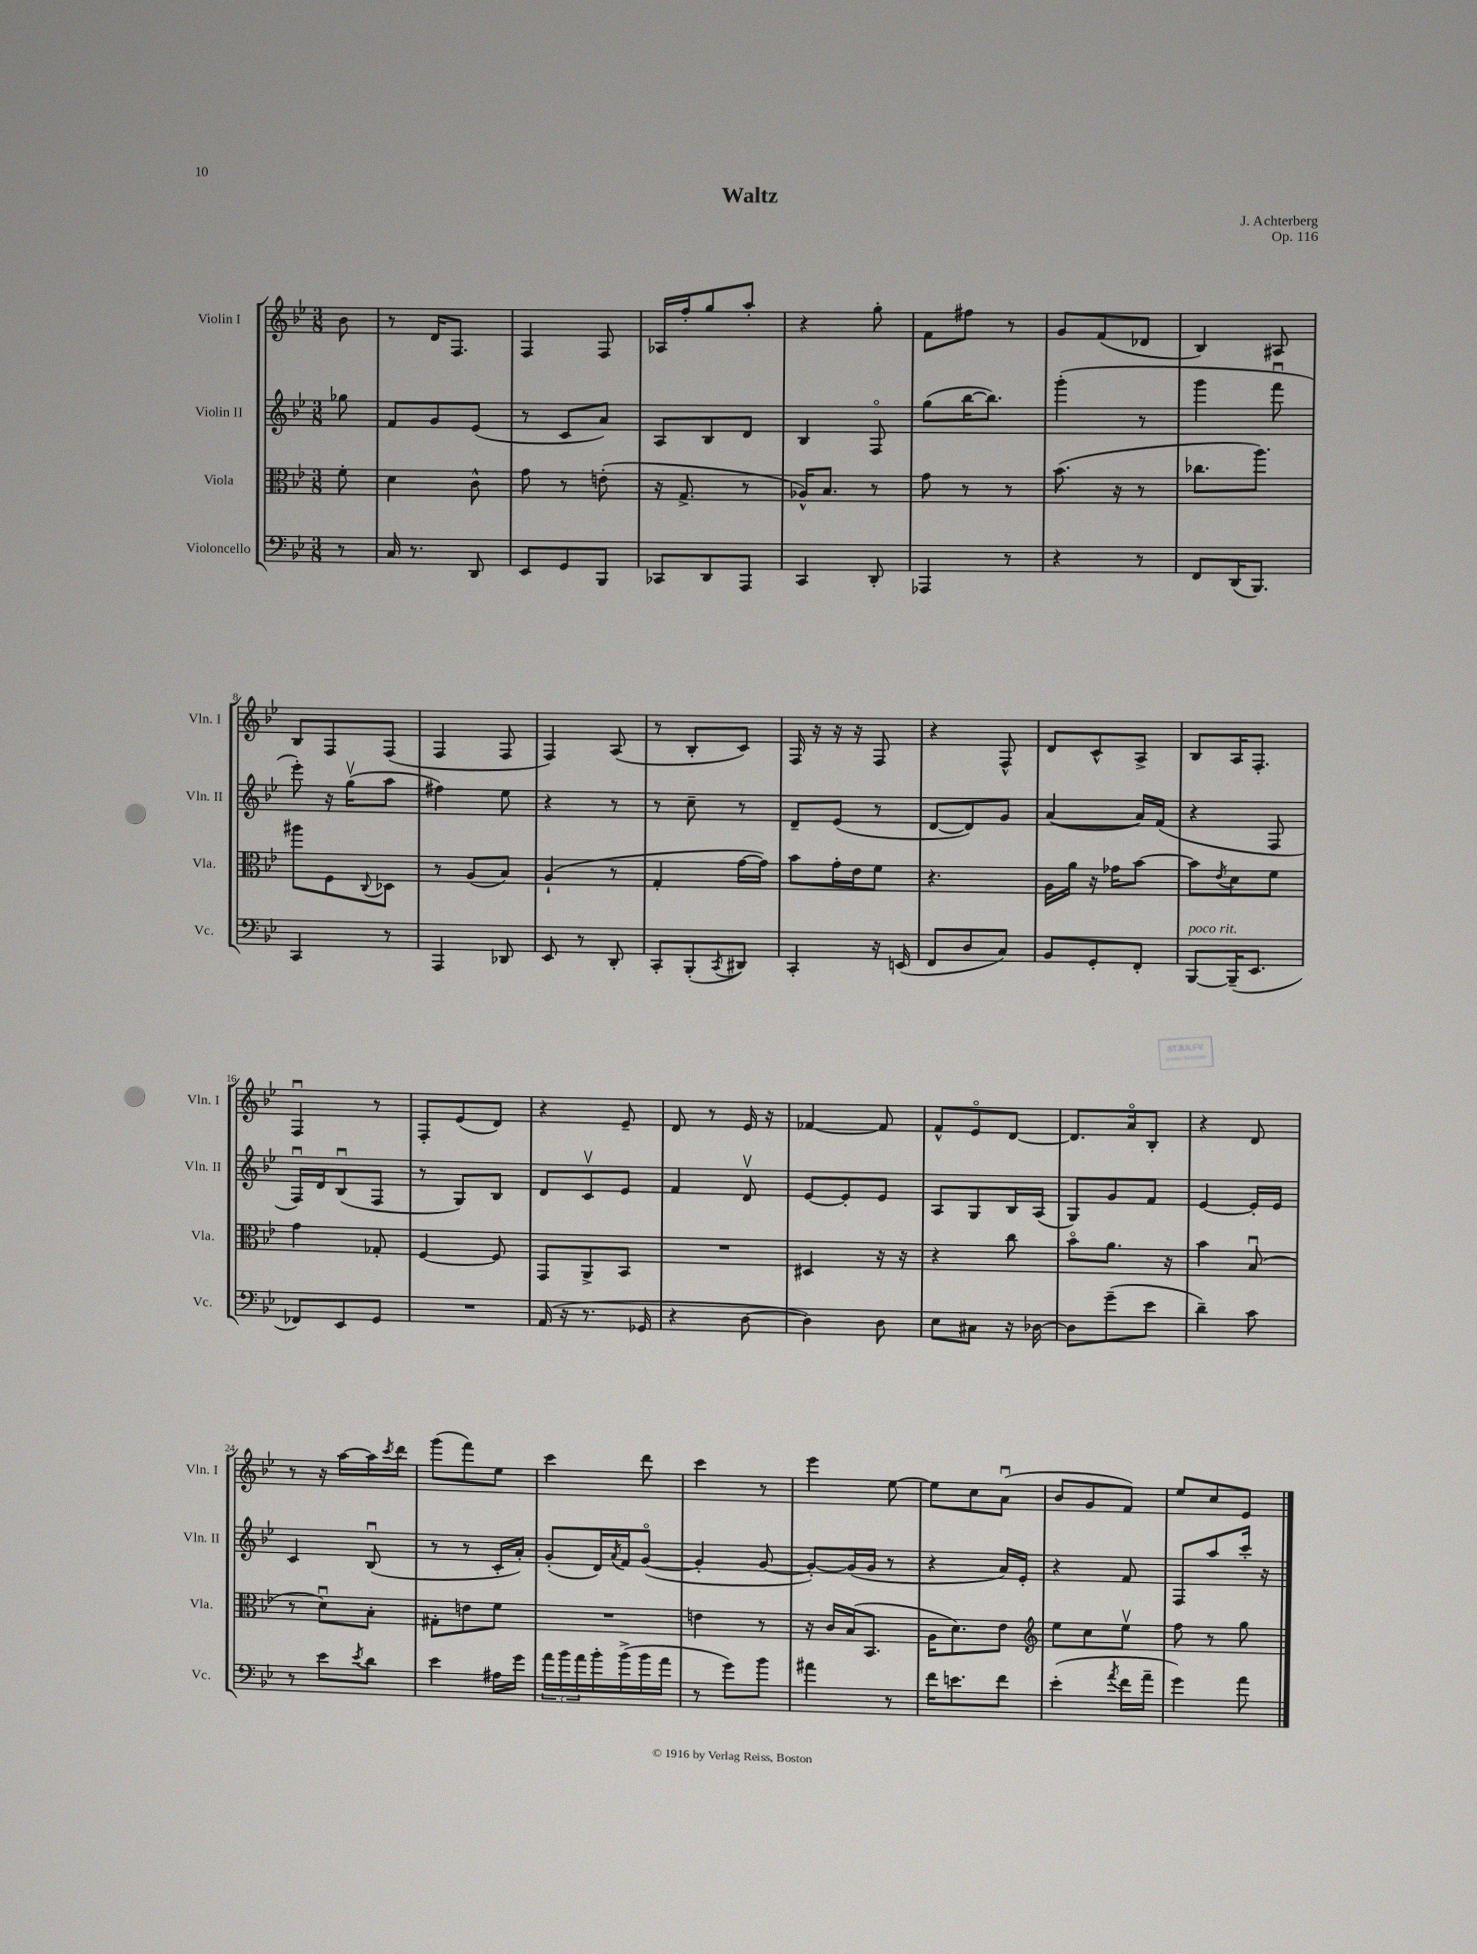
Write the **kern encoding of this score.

**kern	**kern	**kern	**kern
*staff4	*staff3	*staff2	*staff1
*clefF4	*clefC3	*clefG2	*clefG2
*k[b-e-]	*k[b-e-]	*k[b-e-]	*k[b-e-]
*M3/8	*M3/8	*M3/8	*M3/8
8r	8f'	8gg-	8b-
=	=	=	=
16C	4d	8f	8r
8.r	.	.	.
.	.	8g	16d
.	.	.	8.F
8DD	8c^^	(8e-	.
=	=	=	=
8EE-	8g	8r	4F
8GG	8r	8c	.
8BBB-	(8e'	8a)	8F
=	=	=	=
8CC-	16r	8A	16A-
.	8.G^	.	16ff'
8DD	.	8B-	8gg
8AAA	8r	8d	8aa'
=	=	=	=
4CC	16A-^^)	4B-	4r
.	8.B-	.	.
8DD'	8r	8Fo	8gg'
=	=	=	=
4AAA-	8g	(8gg	8f
.	8r	[16bb-	8ff#
.	.	8.bb-])	.
8r	8r	.	8r
=	=	=	=
4r	(8.b-	(4ggg'	8g
.	.	.	(8f
.	16r	.	.
8r	8r	8r	8d-
=	=	=	=
8FF	8.cc-	4ggg	4B-)
(16DD	.	.	.
8.BBB-)	8.aa)	.	.
.	.	8fffu	8A#
=	=	=	=
4CC	8aa#	8eee-')	8B-
.	8F	16r	8F
.	.	(16ggv	.
.	8qqC	.	.
8r	8D-	8aa	(8F
=	=	=	=
4AAA	8r	4ff#)	4F
.	(8A	.	.
8DD-	8B-)	8ee-	8F
=	=	=	=
8EE-	(4A`	4r	4F)
8r	.	.	.
8DD'	8r	8r	(8A
=	=	=	=
8CC'	4G'	8r	8r
(8BBB-'	.	8cc~	8B-'
8qCC	.	.	.
8DD#)	[16g	8r	8c)
.	16g])	.	.
=	=	=	=
4CC'	8b-	8d~	16F
.	.	.	16r
.	16g'	(8e-	16r
.	16e-	.	16r
16r	8f	8r	8F
(16EE	.	.	.
=	=	=	=
8FF	4.r	[8d	4r
8D	.	8d])	.
8C)	.	8g	8F^^
=	=	=	=
8BB-	16A	([4a	8d
.	16a	.	.
8GG'	16r	.	8c^^
.	16g-	.	.
8FF'	[8b-	16a])	8A^
.	.	(16f	.
=	=	=	=
[8BBB-	8b-]	4r	8B-
.	8qe-	.	.
(16BBB-~]	8d	.	16A
8.EE-	.	.	8.F'
.	8f	8F	.
=	=	=	=
8FF-)	4g	16Fu)	4Fu
.	.	16d	.
8EE-	.	(8B-u	.
8GG	8G-'	8F	8r
=	=	=	=
4.r	[4F	8r	8F'
.	.	8G)	(8e-
.	8F]	8B-	8d)
=	=	=	=
(16AA	8GG	8d	4r
16r	.	.	.
8.r	8AA^	8cv	.
.	8BB-	8e-	8e-~
16GG-	.	.	.
=	=	=	=
4r	4.r	4f	8d
.	.	.	8r
[8D	.	8dv	16e-
.	.	.	16r
=	=	=	=
4D])	4D#	[8e-	[4f-
.	.	8e-']	.
8D	16r	8e-	8f-]
.	16r	.	.
=	=	=	=
8E-	4r	8A	8f^^
8C#	.	8G	8e-o
16r	8cc	16B-	[8d
[16D-	.	(16A	.
=	=	=	=
8D-]	8b-o	8G)	8.d]
(8g~	8.a	8g	.
.	.	.	16ao
8e-	.	8f	8B-'
.	16r	.	.
=	=	=	=
4d~)	4b-	[4e-	4r
8c	(8B-u	16e-']	8d
.	.	16e-	.
=	=	=	=
8r	8r	4c	8r
8e-	8du)	.	16r
.	.	.	[16aa
8qe-	.	.	.
8d	8B-'	(8B-u	16aa]
.	.	.	8qccc
.	.	.	16ddd
=	=	=	=
4e-	8G#'	8r	(8ggg
.	8e	8r	8fff)
16A#	8f	16c'	8ee-
16g	.	16a')	.
=	=	=	=
24a	4.r	(8g'	4ccc
24b-	.	.	.
24a	.	.	.
16b-'	.	16d)	.
.	.	8qa	.
(16b-^	.	16f	.
16b-	.	([8go	8ddd
16a	.	.	.
=	=	=	=
8r	4e	4g']	4ccc
8g)	.	.	.
8b-	8r	[8g	8r
=	=	=	=
4a#	16r	8g'_)	4eee-
.	16c	.	.
.	(16B-	(16g]	.
.	8.BB-	16g	.
8r	.	8r	[8ee-
=	=	=	=
16f	16A	4r	8ee-]
8.e	8.d)	.	.
.	.	.	8cc
8f	8e-	16a)	(8au
.	.	16e-'	.
=	=	=	=
*	*clefG2	*	*
(4e-'	8ee-	4r	8b-
.	8cc	.	8g
8qa	.	.	.
16f	8ee-v	8f	8f)
16a~	.	.	.
=	=	=	=
4g)	8ff	8F	8ee-
.	8r	8aa	8cc
8a	8gg	16ccc'	8e-
.	.	16r	.
==	==	==	==
*-	*-	*-	*-
